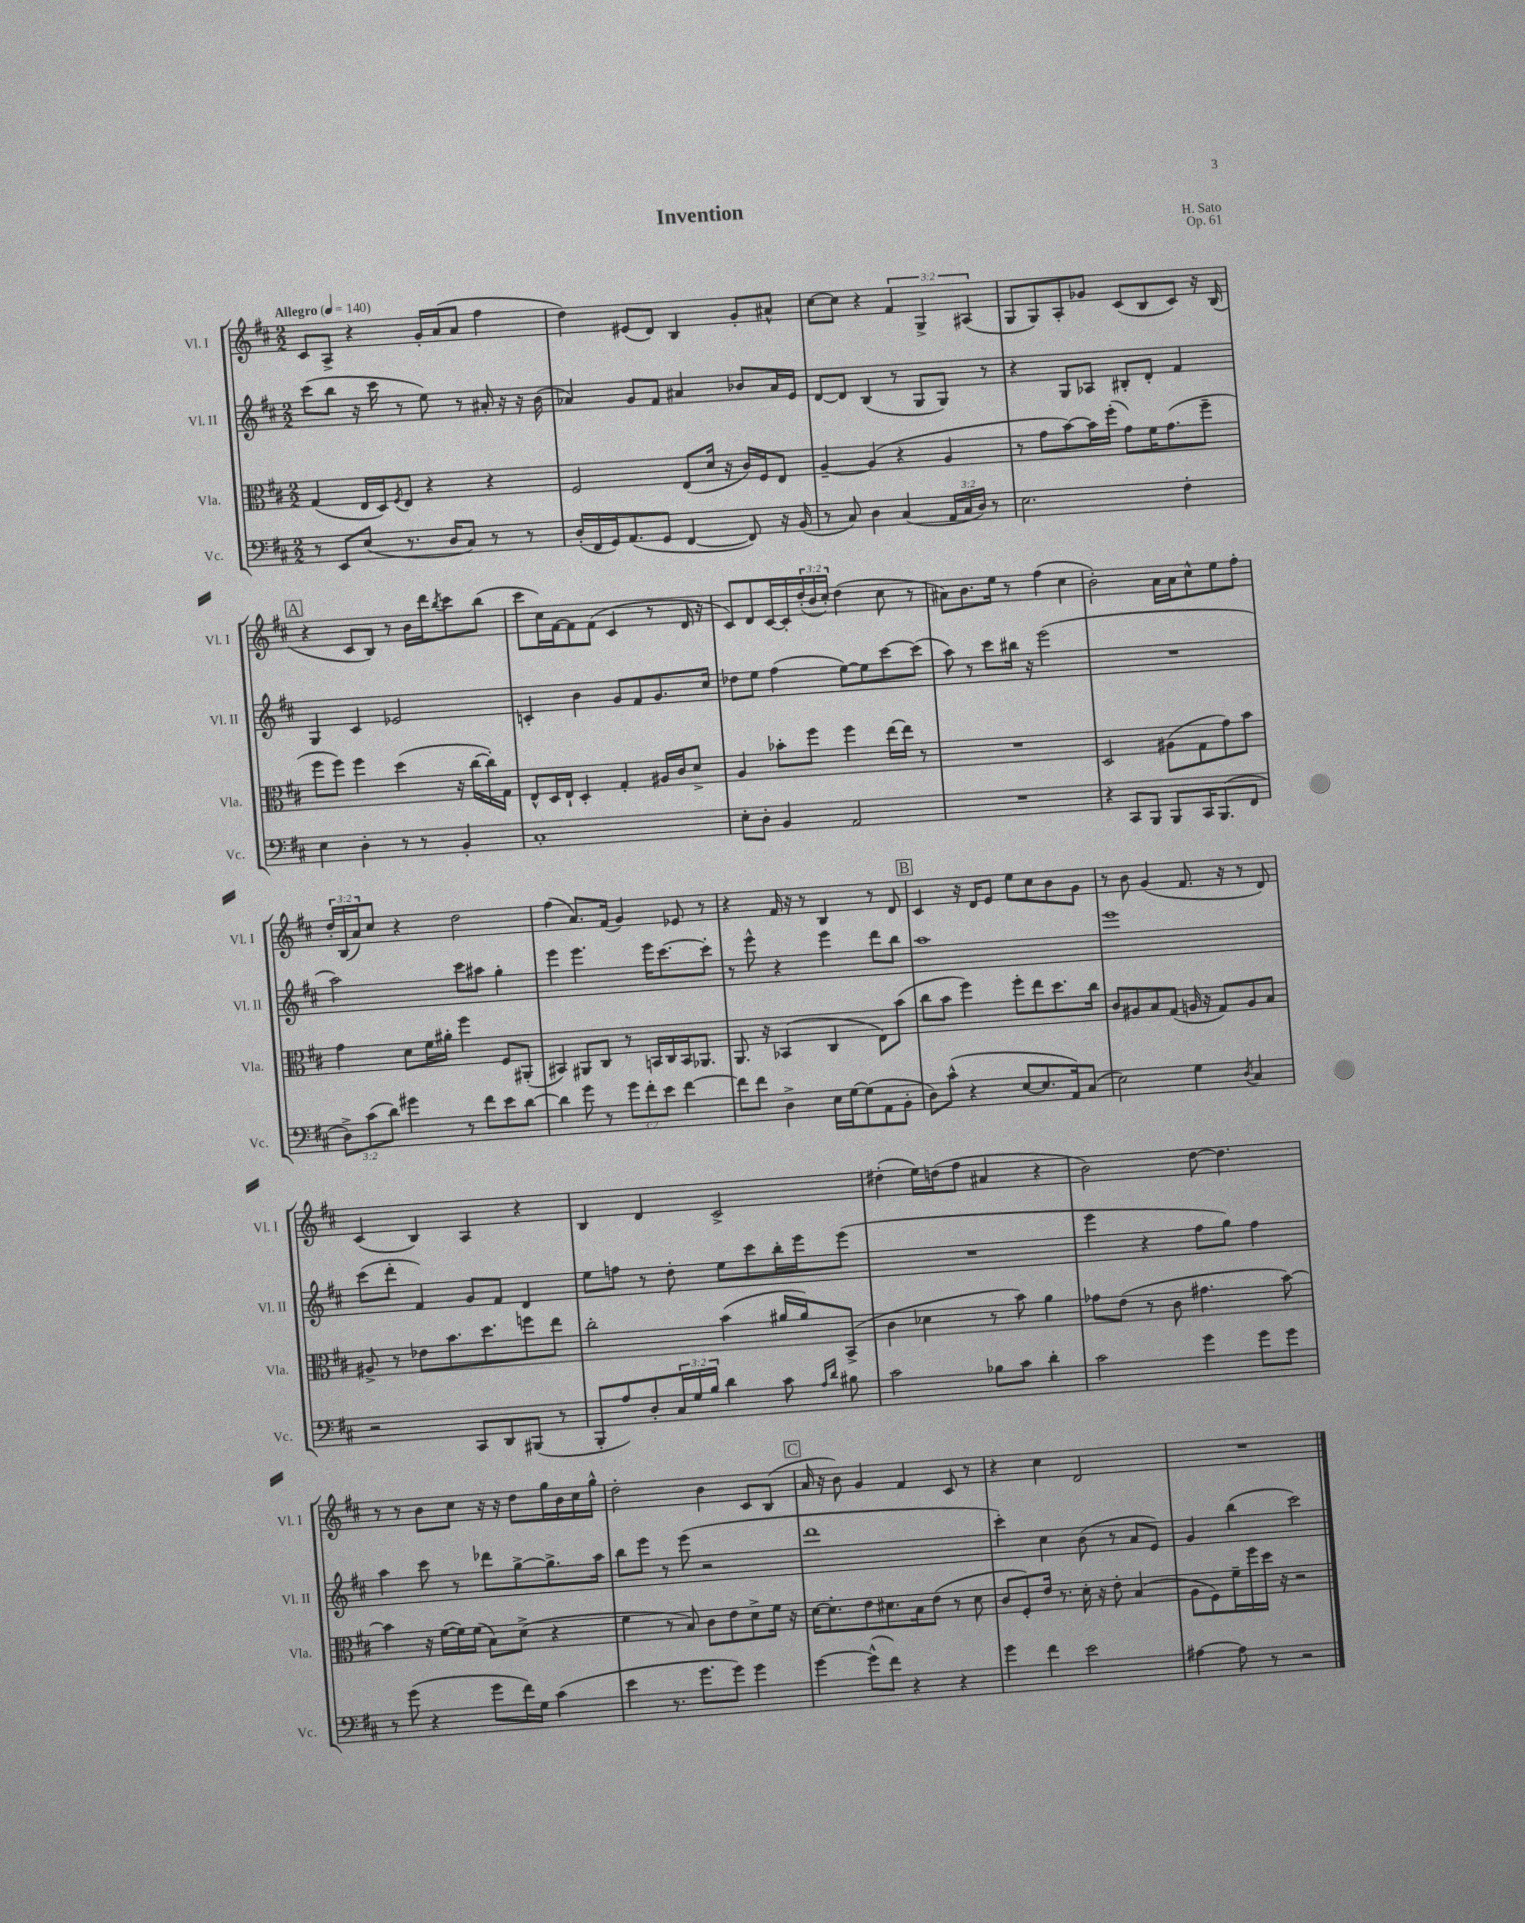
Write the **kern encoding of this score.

**kern	**kern	**kern	**kern
*part4	*part3	*part2	*part1
*staff4	*staff3	*staff2	*staff1
*I"Vc.	*I"Vla.	*I"Vl. II	*I"Vl. I
*I'Vc.	*I'Vla.	*I'Vl. II	*I'Vl. I
*clefF4	*clefC3	*clefG2	*clefG2
*k[f#c#]	*k[f#c#]	*k[f#c#]	*k[f#c#]
*M2/2	*M2/2	*M2/2	*M2/2
*MM140	*MM140	*MM140	*MM140
=1	=1	=1	=1
!	!	!	!LO:TX:a:B:t=Allegro
8r	(4G/	(8ccc#\L	8c#/L
8EE/L	.	8bb\J	8A^/J
(8E/J	16E/LL	16r	4r
.	16D/J)	16ccc#\	.
.	8qF#/	.	.
8.r	8E/J	8r	.
.	4r	8ee\)	16g'/LL
16D/KL	.	.	(16a/J
8C#/J)	.	8r	8a/J
8r	4r	16a#X'/	4ff#\
.	.	16r	.
8r	.	16r	.
.	.	(16b\	.
=2	=2	=2	=2
(16D'/LL	2F#/	4a-X/)	4dd\)
16FF#/	.	.	.
16GG/J)	.	.	.
(8.AA/	.	.	.
.	.	8g/L	(8e#X/L
8GG/J	.	8f#/J	8d/J)
[4FF#/	(8E/L	4a#X/	4B/
.	16d/Jk	.	.
.	16r	.	.
8FF#/])	16c#/LL)	8b-X/L	8g'/L
.	16F#/J	.	.
16r	8E/J	16a#/L	8a#X^^/J
(16BB/	.	16e/JJ	.
=3	=3	=3	=3
8r	[4A~/	[8d/L	[8cc#\L
8C#/)	.	8d/J]	8cc#\J]
4D\	(4A/]	(4B/	4r
(4C#/	4r	8r	6f#/
.	.	8G/L	.
.	.	.	6G^/
24AA/LL	4A/	8G/J)	.
24C#/	.	.	.
24D/JJ)	.	.	(6A#X/
8r	.	8r	.
=4	=4	=4	=4
2.E\	8r	4r	8G/L
.	8g\L	.	8G/)
.	[8b\)	8G/L	8A'/
.	16b\L]	8A-X/J	8g-X/J
.	(16ff#'\JJ	.	.
.	8g\L)	8B#X'/L	(8c#/L
.	16f#\K	8d'/J	8B/
.	(8.g\	.	.
4F#'\	.	4f#/	8c#/J)
.	8ff#~\J	.	16r
.	.	.	(16B/
!!LO:LB:g=z
!!LO:REH:place=s1:t=A
=5	=5	=5	=5
4E\	8ff#\L	4G/	4r
.	8ff#\J)	.	.
4D'\	4ff#\	4c#/	8c#/L
.	.	.	8B/J)
8r	(4dd\	2e-X/	8r
8r	.	.	16b\LL
.	.	.	16ddd\J
.	.	.	8qbb/
4BB'/	16r	.	8ccc#\
.	[16cc#\LL	.	.
.	16cc#'\])	.	(8bb\J
.	16G\JJ	.	.
=6	=6	=6	=6
1C#'	8E^^/L	4cn'/	8ccc#\L
.	16D/L	.	16cc#\L)
.	16E`/JJ	.	[16f#\J
.	4D'/	4b\	8f#\]
.	.	.	(8f#\J
.	4G'/	8g/L	4c#/
.	.	8f#/	.
.	16A#X/LL	8.g/	8r
.	16c#/J	.	.
.	8d^/J	.	16d/
.	.	16cc#/Jk	16r
=7	=7	=7	=7
8E'\L	4A/	8dd-X\L	8c#/L)
8D'\J	.	8ee\J	8d/
4BB/	8b-X'\L	(4ff#\	[16c#/L
.	.	.	16c#'/]
.	8ff#\J	.	(24dd'/
.	.	.	24b/
.	.	.	24cc#'/JJ)
2AA/	4ff#\	[8ee\L)	(4dd\
.	.	8ee\]	.
.	[16ee\LL	[8ccc#\	8cc#\
.	16ee\JJ]	.	.
.	8r	(8ccc#\J]	8r
=8	=8	=8	=8
1r	1r	8aa\)	8a#X\L)
.	.	8r	8.b\
.	.	8ccc#\L	.
.	.	.	16ee\Jk
.	.	16bb#X\Jk	8r
.	.	16r	.
.	.	(2eee\	(4ff#\
.	.	.	4cc#\
=9	=9	=9	=9
4r	2D/	1r	2b'\)
8CC#/L	.	.	.
8BBB/J	.	.	.
8BBB/L	(8A#X\L	.	16a\LL
.	.	.	16a\J
16CC#/K	8G\	.	8cc#^^\
(8.BBB/	.	.	.
.	8g\)	.	8ee\
8FF#/J	8b\J	.	8ff#'\J
!!LO:LB:g=z
=10	=10	=10	=10
12D^\L)	4g\	2aa\)	24dd'/LL
.	.	.	(24B/
(12c#\	.	.	24a/J)
.	.	.	8cc#/J
12d\J)	.	.	.
4g#X\	8d\L	.	4r
.	16f#\L	.	.
.	16a#X'\JJ	.	.
8r	4ff#\	8ccc#\L	2dd\
8f#\L	.	8aa#X\J	.
8e\	8F#/L	4gg'\	.
[8d\J	(8AA#X'/J	.	.
=11	=11	=11	=11
4d\]	4BB#X/)	4eee\	(4ff#\
8g\	8AA#X/L	4.eee\	8.a/L)
8r	8C#/J	.	.
.	.	.	(16f#/Jk
12g\L	8r	.	4g/)
12f#'\	.	.	.
.	16BBn/LL	16eee\KL	.
12e\J	.	.	.
.	16C#/	[8.ccc#\	.
[4f#\	16BB/J	.	8e-X/
.	8.AA-X/J	.	.
.	.	8ccc#'\J]	8r
=12	=12	=12	=12
8f#\L]	8.AA/	8r	4r
8f#\J	.	8eee^^\	.
.	16r	.	.
4D^\	(4BB-X/	4r	16f#/
.	.	.	16r
.	.	.	8r
16E\LL	4C#/	4eee\	4B/
[16G\J	.	.	.
(8G\]	.	.	.
8AA\	8E\L)	8ddd\L	8r
8BB'\J	(8b\J	8bb\J	8d/
!!LO:REH:place=s1:t=B
=13	=13	=13	=13
8D\L)	8cc#\L	1aa	4c#/
(8c#^^\J	8b\J	.	.
4r	4ff#\)	.	16r
.	.	.	16d/KL
.	.	.	8e/J
[8E/L	8ff#'\L	.	8ee\L
8.E/]	8ee\	.	8cc#\
.	8.dd\	.	8b\
16AA/k)	.	.	.
(8C#/J	.	.	8g\J
.	16cc#\Jk	.	.
=14	=14	=14	=14
2E\)	8c#/L	1eee	8r
.	8A#X/	.	8b\
.	8B/	.	(4g/
.	(8G/J	.	.
4G\	16An/	.	8.f#/
.	16r	.	.
.	8G/L)	.	.
.	.	.	16r
8qD/	.	.	.
4C#/	8A/	.	8r
.	8B/J	.	8d/)
!!LO:LB:g=z
=15	=15	=15	=15
2r	8A#X^/	(8ccc#\L	(4c#/
.	8r	8ddd'\J	.
.	8e-X\L	4f#/)	4B/)
.	8.b\	.	.
8CC#/L	.	8g/L	4A/
.	8.dd\	.	.
8DD/	.	8f#/J	.
(8BBB#X/J	8ffn\	4d/	4r
8r	8ee\J	.	.
=16	=16	=16	=16
8BBB'/L	2cc#'\	8ee\L	4B/
8A/)	.	8ffn\J	.
8D'/	.	8r	4d/
24C#/L	.	8dd'\	.
24G/	.	.	.
24B/JJ	.	.	.
4d\	(4b\	8ee\L	2c#^/
.	.	8ccc#\	.
8c#\	16a#X/LL	16bb'\L	.
.	16a#/J)	16eee\J	.
16qqA/LL	.	.	.
16qqd/JJ	.	.	.
8B#X\	(8BB^/J	(8eee\J	.
=17	=17	=17	=17
2c#\	4c#\	1r	(4dd#X'\
.	4d-X\	.	16ee\LL)
.	.	.	(16ddn\J
.	.	.	8ff#\J
8B-X\L	8r	.	4a#X/
8c#\J	8b\)	.	.
4d'\	4a\	.	4r
=18	=18	=18	=18
2c#\	8g-X\L	4eee\	2b\)
.	(8e\J	.	.
.	8r	4r	.
.	8c#\	.	.
4g\	4.g#X\	8ff#\L	[8dd\
.	.	8gg\J)	4.dd\]
8g\L	.	4ff#\	.
8g\J	[8b\)	.	.
!!LO:LB:g=z
=19	=19	=19	=19
8r	4b\]	4aa\	8r
(8g\	.	.	8r
4r	16r	8ccc#\	8b\L
.	([16f#\LL	.	.
.	16f#\])	8r	8cc#\J
.	(16f#\JJ	.	.
8g\L	8B\L)	8ddd-X\L	16r
.	.	.	16r
16f#\L)	(8d^\J	[8gg^\	8dd\L
16G\JJ	.	.	.
(4c#\	4r	8.gg^\]	16gg\L
.	.	.	16b\
.	.	.	16cc#\
.	.	16aa\Jk	16gg^^\JJ
=20	=20	=20	=20
4e\	4f#\	8bb\L	2dd'\
.	.	8eee\J	.
8.r	8r	8r	.
.	8B/)	(8eee\	.
8.g\L	.	.	.
.	8c#\L	2r	4b\
8g\J)	8e\	.	.
4g\	8d^\	.	8c#/L
.	16f#\Jk	.	(8B/J
.	16r	.	.
!!LO:REH:place=s1:t=C
=21	=21	=21	=21
[4g\	[16d\KL	1ddd	16a/
.	8.d'\]	.	16r
.	.	.	8b\)
(8g^^\L]	8e\	.	4g/
8f#\J)	8.d#X\	.	.
4r	.	.	4f#/
.	16B\k	.	.
.	(8e\J	.	.
4r	8r	.	8c#/
.	8d#\	.	8r
=22	=22	=22	=22
4g\	8c#/L	4ccc#'\)	4r
.	8F#'/)	.	.
4f#\	16e/Jk	4cc#\	4cc#\
.	8.r	.	.
2e\	16d'\	(8b\	2d/
.	16r	.	.
.	8e'\	8r	.
.	(4B/	8a/L	.
.	.	8e/J)	.
=23	=23	=23	=23
[4A#X\	8A\L	4g/	1r
.	8F#\)	.	.
8A#\]	16f#~\L	(4bb\	.
.	16ff#\	.	.
8r	16dd\JJ	.	.
.	16r	.	.
2r	2r	2ccc#\)	.
==	==	==	==
*-	*-	*-	*-
